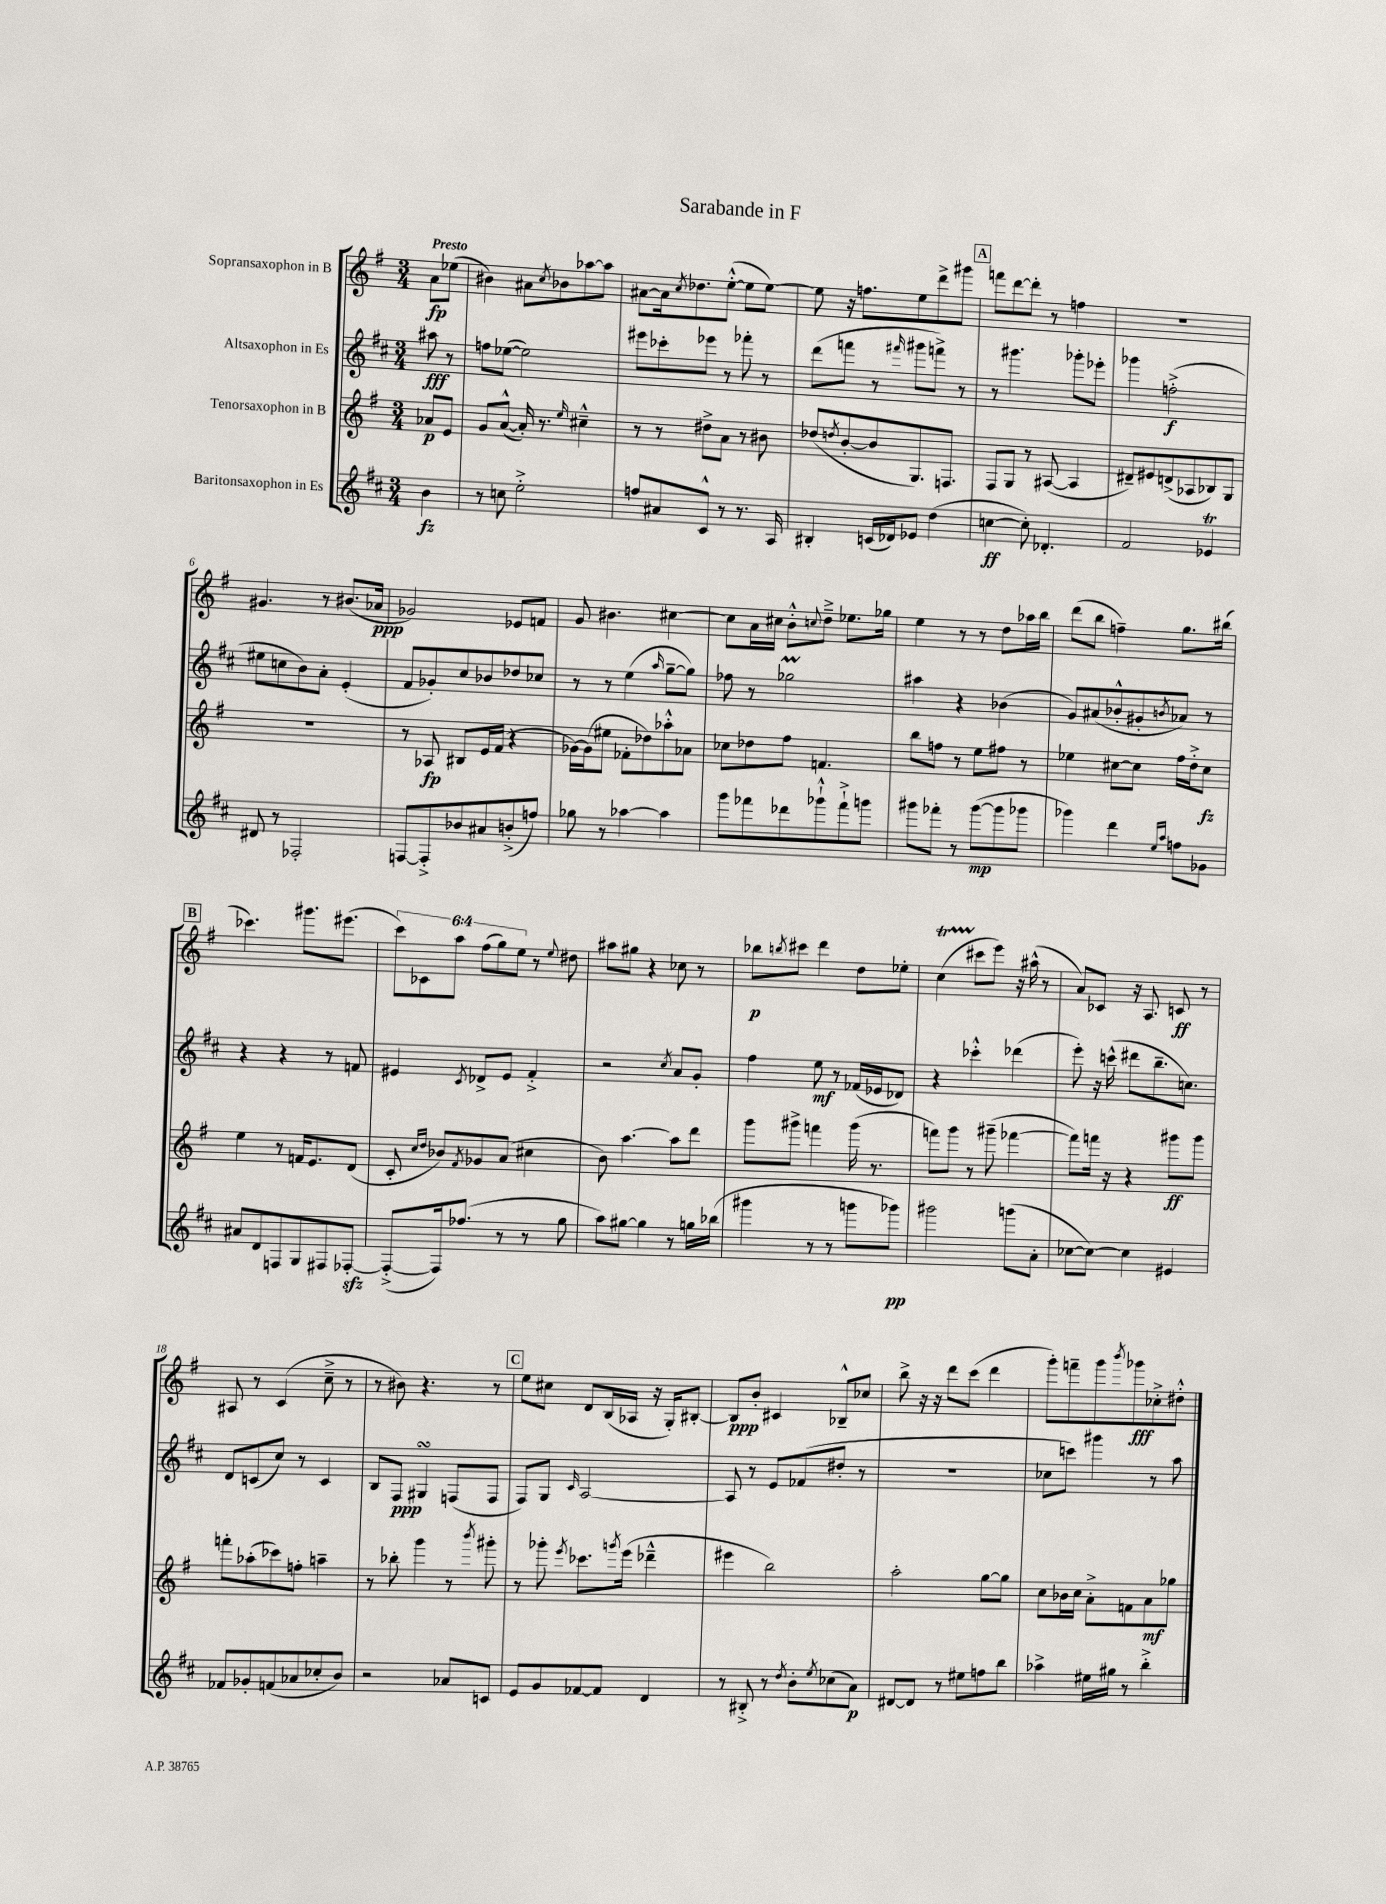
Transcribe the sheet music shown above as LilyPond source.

\header { title = "Sarabande in F" }
<<
\new StaffGroup <<
\new Staff = "s0" \with { instrumentName = "Sopransaxophon in B" } {
    \clef treble \key g \major \numericTimeSignature \time 3/4 \override Staff.TupletNumber.text = #tuplet-number::calc-fraction-text \partial 4 \tempo "Presto"
    a'8\fp ees''8( |
    bis'4) ais'8 \acciaccatura { c''8 } bes'8 aes''8~ aes''8 |
    ais'8~ ais'16 \acciaccatura { c''8 } des''8. e''8~-.-^( e''8 e''8~) |
    e''8 r16 f''8. e''8 d'''8-> gis'''8 |
    \mark \markup { \box "A" } f'''8 d'''8~ d'''8-. r8 f''4 |
    R2. |
    gis'4. r8 bis'8.( aes'16\ppp |
    ges'2) ees'8 f'8 |
    g'8 bis'4. cis''4~ |
    cis''8 a'16 cis''16 b'8-.-^ \appoggiatura { c''8 } d''8---> ees''8. ges''16 |
    e''4 r8 r8 d''8 aes''16 b''16 |
    d'''8( b''8 f''4--) g''8. bis''16( |
    \mark \markup { \box "B" } ces'''4.) gis'''8. eis'''8.( |
    \tuplet 6/4 { c'''8) ces'8 a''8 fis''8( g''8) e''8 } r8 \appoggiatura { e''8 } dis''8 |
    ais''8 gis''8 r4 ces''8 r8 |
    bes''8\p \acciaccatura { b''8 } cis'''8 d'''4 d''8 ees''8-. |
    c''4\startTrillSpan( cis'''8\stopTrillSpan e'''8) r16 ais''16-^( r8 |
    a'8) ces'8 r16 a8. c'8\ff r8 |
    ais8 r8 c'4( c''8---> r8 |
    r8 bis'8) r4. r8 |
    \mark \markup { \box "C" } e''8 cis''8 d'8 b16( aes16 r16 g16-.) bis8~-. |
    bis8\ppp b'8-. cis'4 bes8---^ ces''8 |
    b''8-> r16 r16 d'''8 c'''8( d'''4 |
    g'''8-.) f'''8-- g'''8 \acciaccatura { b'''8 } ges'''8\fff ces''8-.-> dis''8-.-^ \bar "|." |
}
\new Staff = "s1" \with { instrumentName = "Altsaxophon in Es" } {
    \clef treble \key d \major \numericTimeSignature \time 3/4 \partial 4
    ais''8\fff r8 |
    f''8 ees''8~( ees''2) |
    eis'''8 ces'''8-. ees'''8 r8 fes'''8-. r8 |
    d'''8( f'''8 r8 \grace { fis'''16 } gis'''8 f'''8->) r8 |
    \mark \markup { \box "A" } r8 gis'''4. ges'''8-. ees'''8-. |
    ges'''4 f''2-.->\f( |
    eis''8 c''8 b'8) a'8-. e'4-.( |
    fis'8 ges'8-.) cis''8 bes'8 des''8 ces''8 |
    r8 r8 e''4( \grace { a''16 } g''8~-- g''8) |
    fes''8 r8 ges''2\prall |
    ais''4 r4 bes'4( |
    g'8) ais'8( bes'8-.-^ gis'8-. \acciaccatura { b'8 } aes'8) r8 |
    \mark \markup { \box "B" } r4 r4 r8 f'8 |
    eis'4 \acciaccatura { cis'8 } des'8-> eis'8 fis'4-.-> |
    r2 \acciaccatura { cis''8 } a'8 g'8-. |
    fis''4 e''8\mf r8 fes'16( ees'16 des'8) |
    r4 ces'''4-.-^ des'''4( |
    e'''8-.) r16 c'''16-^( dis'''8 b''8.-- c''8.) |
    d'8 c'8( cis''8) r8 c'4 |
    b8 fis8\ppp gis4\turn f8( f8 |
    \mark \markup { \box "C" } fis8) g8 \grace { cis'16 } a2~ |
    a8 r8 e'8 fes'8( dis''8-. r8 |
    r2. |
    ces''8 c'''8) gis'''4 r8 a''8 \bar "|." |
}
\new Staff = "s2" \with { instrumentName = "Tenorsaxophon in B" } {
    \clef treble \key g \major \numericTimeSignature \time 3/4 \partial 4
    aes'8\p e'8 |
    g'8 a'8~-^( a'16-.) r8. \grace { e''16 } cis''4---^ |
    r8 r8 dis''8-> a'8 r8 bis'8 |
    des''8( \acciaccatura { d''8 } b'8~-. b'8 g8.) f8. |
    \mark \markup { \box "A" } fis8 g8 r8 ais8~( ais4 |
    dis'8--) eis'8 d'8->( aes8 bes8) g8 |
    R2. |
    r8 aes8\fp bis8 e'16 fis'16( r4 |
    ges'16~) ges'16( eis''8 fes'8-. des''8) aes''8-.-^ aes'8 |
    ces''8 des''8 fis''8 f'4. |
    b''8 f''8 r8 e''8 fis''8 r8 |
    ees''4 cis''8~ cis''8 fis''16 d''16-.-> cis''8\fz |
    \mark \markup { \box "B" } e''4 r8 f'16 e'8. d'8( |
    c'8-. \grace { c''16 d''16 } bes'8) \acciaccatura { fis'8 } ges'8 a'8( cis''4 |
    b'8) a''4.~ a''8 d'''8 |
    g'''8 gis'''8-> f'''4 gis'''16( r8. |
    f'''8) g'''8 r8 gis'''8--( fes'''4~ |
    fes'''8) f'''16 r16 r4 gis'''8\ff gis'''8 |
    f'''8-. aes''8-.( ces'''8) f''8-. a''4-- |
    r8 bes''8-. g'''4 r8 \acciaccatura { b'''8 } gis'''8-. |
    \mark \markup { \box "C" } r8 ges'''8-. \acciaccatura { e'''8 } ces'''8. \acciaccatura { g'''8 } e'''16( des'''4---^ |
    eis'''4 b''2) |
    a''2-. g''8~ g''8 |
    c''8 bes'16 c''16 a'8-.-> f'8 a'8\mf ges''8 \bar "|." |
}
\new Staff = "s3" \with { instrumentName = "Baritonsaxophon in Es" } {
    \clef treble \key d \major \numericTimeSignature \time 3/4 \partial 4
    b'4\fz |
    r8 c''8 e''2-.-> |
    f''8 ais'8 cis'8-^ r8 r8. a16 |
    bis4-. c'16( des'16) ees'8 d''4( |
    \mark \markup { \box "A" } c''4~\ff c''8-.) des'4.-. |
    fis'2 ees'4\trill |
    dis'8 r8 fes2-. |
    f8~ f8-.-> bes'8 ais'8 b'8-.->( f''8) |
    ges''8 r8 aes''4~ aes''4 |
    g'''8 fes'''8 des'''8 ges'''8-!-^ fes'''8-!-> g'''8 |
    gis'''8 fes'''8-. r8 gis'''8~\mp( gis'''8 ges'''8 |
    ges'''4) d'''4 \grace { e''16 a''16 } f''8 ges'8 |
    \mark \markup { \box "B" } ais'8 d'8 f8 g8 fis8 fes8~-.\sfz |
    fes8~-.->( fes16) fes''8.( r8 r8 g''8 |
    a''8) gis''8~ gis''4 r8 g''16 bes''16( |
    gis'''4 r8 r8 g'''8 ges'''8\pp) |
    gis'''2 g'''8( a'8-. |
    ces''8~ ces''8~) ces''4 eis'4 |
    fes'8 ges'8-. f'8( aes'8 ces''8-. b'8) |
    r2 aes'8 c'8 |
    \mark \markup { \box "C" } e'8 g'8 fes'8~ fes'8 d'4 |
    r8 bis8-.-> r8 \acciaccatura { d''8 } b'8-. \acciaccatura { e''8 } ces''8( a'8\p) |
    dis'8~ dis'8 r8 eis''8 f''8 b''8 |
    aes''4-> eis''16 gis''16 r8 b''4-.-> \bar "|." |
}
>>
>>
